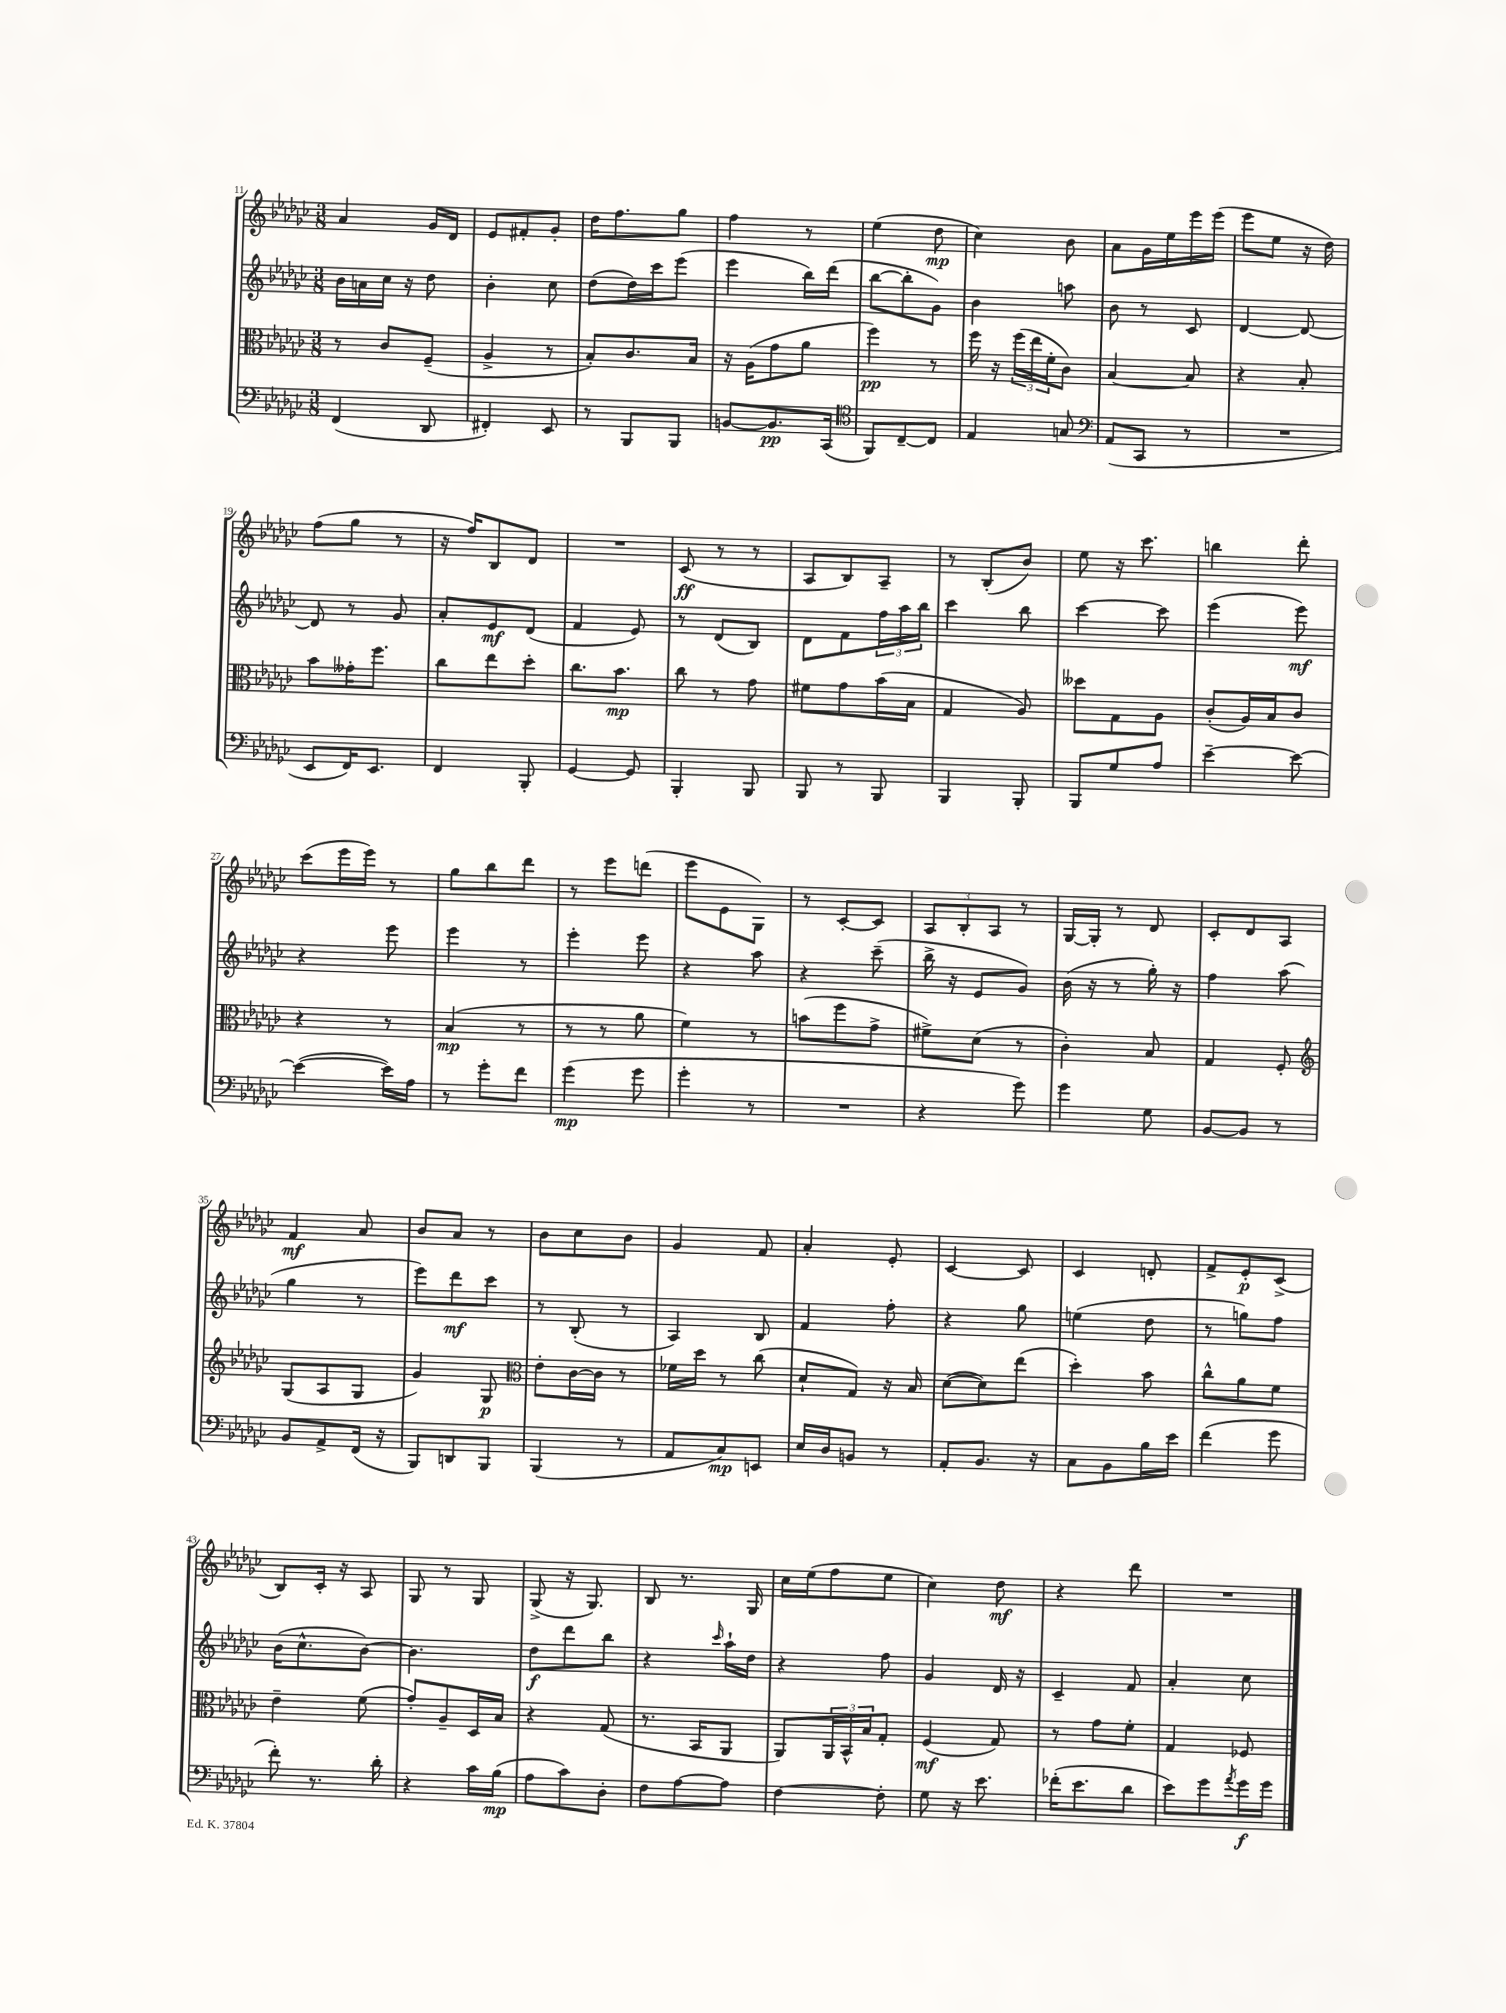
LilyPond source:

<<
\new StaffGroup <<
\new Staff = "s0" {
    \clef treble \key ges \major \numericTimeSignature \time 3/8
    aes'4 ges'16 des'16 |
    ees'8 fis'8-. ges'8-. |
    des''16 f''8. ges''8 |
    f''4 r8 |
    ees''4( des''8\mp |
    ces''4) bes'8 |
    aes'8 ges'16 ees''16 ees'''16 ees'''16( |
    ees'''8 ees''8 r16 des''16) |
    f''8( ges''8 r8 |
    r16 f''16) bes8 des'8 |
    R4. |
    ces'8\ff( r8 r8 |
    aes8 bes8) aes8-- |
    r8 bes8-.( bes'8) |
    ees''8 r16 ces'''8. |
    b''4 des'''8-. |
    ces'''8( ees'''16 ees'''16) r8 |
    ges''8 bes''8 des'''8 |
    r8 ees'''8 d'''8( |
    ees'''8 ees'8 ges8) |
    r8 ces'8~-. ces'8 |
    \tuplet 3/2 { aes8 bes8-. aes8 } r8 |
    ges16~ ges16-. r8 des'8 |
    ces'8-. des'8 aes8 |
    f'4\mf aes'8 |
    bes'8 aes'8 r8 |
    bes'8 ces''8 bes'8 |
    ges'4 f'8 |
    aes'4-. ees'8-. |
    ces'4~ ces'8 |
    ces'4 d'8-. |
    f'8-> ees'8-.\p ces'8->( |
    bes8) ces'16-. r16 aes8 |
    ges8 r8 ges8 |
    ges8->( r16 ges8.) |
    bes8 r8. ges16 |
    ces''16 ees''16( f''8 ees''8 |
    ces''4) des''8\mf |
    r4 des'''8 |
    R4. \bar "|." |
}
\new Staff = "s1" {
    \clef treble \key ges \major \numericTimeSignature \time 3/8
    bes'16 a'16 ces''16 r16 des''8 |
    bes'4-. ces''8 |
    des''8( des''16) ces'''16 ees'''8( |
    ees'''4 bes''16) des'''16( |
    bes''8~ bes''8-. ges'8) |
    bes'4 a''8 |
    bes'8 r8 ces'8 |
    des'4~ des'8~ |
    des'8 r8 ges'8 |
    aes'8-. ees'8\mf des'8( |
    f'4 ees'8) |
    r8 des'8( bes8) |
    des'8 f'8 \tuplet 3/2 { f''16 aes''16 bes''16 } |
    ces'''4 bes''8 |
    ces'''4~ ces'''8 |
    ees'''4( ees'''8\mf) |
    r4 ees'''8 |
    ees'''4 r8 |
    ees'''4-. ees'''8 |
    r4 aes''8 |
    r4 ces'''8--( |
    bes''16-> r16 ees'8 ges'8) |
    bes'16( r16 r8 ges''16-.) r16 |
    f''4 aes''8( |
    ges''4 r8 |
    ees'''8) des'''8\mf ces'''8 |
    r8 bes8-.( r8 |
    aes4) bes8 |
    f'4 f''8-. |
    r4 ges''8 |
    e''4( des''8 |
    r8 g''8) f''8 |
    bes'16( ces''8.-^ bes'8~) |
    bes'4. |
    des''8\f des'''8 bes''8 |
    r4 \grace { ces'''16 } aes''16-! des''16 |
    r4 f''8 |
    ges'4 des'16 r16 |
    ces'4-- f'8 |
    aes'4-. ces''8 \bar "|." |
}
\new Staff = "s2" {
    \clef alto \key ges \major \numericTimeSignature \time 3/8
    r8 ces'8 f8--( |
    aes4-> r8 |
    bes8-.) ces'8. bes16 |
    r16 aes16( ges'8 aes'8 |
    f''4\pp) r8 |
    f''16 r16 \tuplet 3/2 { f''16( ees''16 f'16-. } ces'8) |
    bes4~ bes8 |
    r4 bes8-. |
    bes'8 geses'16-. f''8. |
    ces''8 ees''8 des''8-. |
    ces''8. bes'8.\mp |
    ces''8 r8 ges'8 |
    fis'8 ges'8 bes'16( bes16 |
    ges4 aes8) |
    deses''8 ges8 aes8 |
    ces'8-.( aes16) bes16 ces'8 |
    r4 r8 |
    bes4\mp( r8 |
    r8 r8 aes'8 |
    f'4) r8 |
    b'8( f''8 ges'8-> |
    fis'8->) des'8( r8 |
    ces'4-.) bes8 |
    ges4 f8-. |
    \clef treble ges8( aes8 ges8 |
    ges'4) ges8\p |
    \clef alto ees'8-. ces'16~ ces'16 r8 |
    fes'16 des''16 r8 ces''8( |
    des'8-! ges8) r16 bes16 |
    des'8~( des'8) ees''8( |
    des''4-.) bes'8 |
    ces''8-^ aes'8 f'8 |
    ees'4-- f'8( |
    ges'8-.) aes8-- des16 bes16 |
    r4 ges8( |
    r8. bes,16 aes,8 |
    aes,8) \tuplet 3/2 { aes,16 bes,16-^ bes16 } ges8-. |
    f4\mf( ges8) |
    r8 ges'8 f'8-. |
    ges4 fes8 \bar "|." |
}
\new Staff = "s3" {
    \clef bass \key ges \major \numericTimeSignature \time 3/8
    f,4( des,8 |
    fis,4-.) ees,8 |
    r8 bes,,8 bes,,8 |
    b,8~ b,8.\pp ces,16( |
    \clef tenor f,8) ces8~-- ces8 |
    ees4 g8 |
    \clef bass aes,8( ces,8 r8 |
    R4. |
    ees,8 f,16) ees,8. |
    f,4 bes,,8-. |
    ges,4~ ges,8 |
    bes,,4-. bes,,8 |
    bes,,8 r8 bes,,8 |
    bes,,4 bes,,8-. |
    bes,,8 ges8 aes8 |
    ees'4~-- ees'8~ |
    ees'4~( ees'16) aes16 |
    r8 ges'8-. f'8 |
    ges'4\mp( ges'8 |
    ges'4-. r8 |
    R4. |
    r4 ges'8) |
    ges'4 ges8 |
    bes,8~ bes,8 r8 |
    bes,8 aes,8-> f,16( r16 |
    bes,,8) d,8 bes,,8 |
    bes,,4( r8 |
    aes,8 ces8\mp) e,8 |
    ees16 des16 b,8 r8 |
    aes,8-. bes,8. r16 |
    ces8 bes,8 bes16 ees'16 |
    f'4( ges'8 |
    f'8-.) r8. des'16-. |
    r4 ces'16 bes16\mp( |
    aes8 ces'8) des8-. |
    f8 aes8~ aes8 |
    f4~ f8-. |
    ges8 r16 ees'8. |
    fes'16-.( ees'8. des'8 |
    ees'8) ges'8 \acciaccatura { aes'8 } ges'16\f ges'16 \bar "|." |
}
>>
>>
\layout { \context { \Score currentBarNumber = #11 } }
